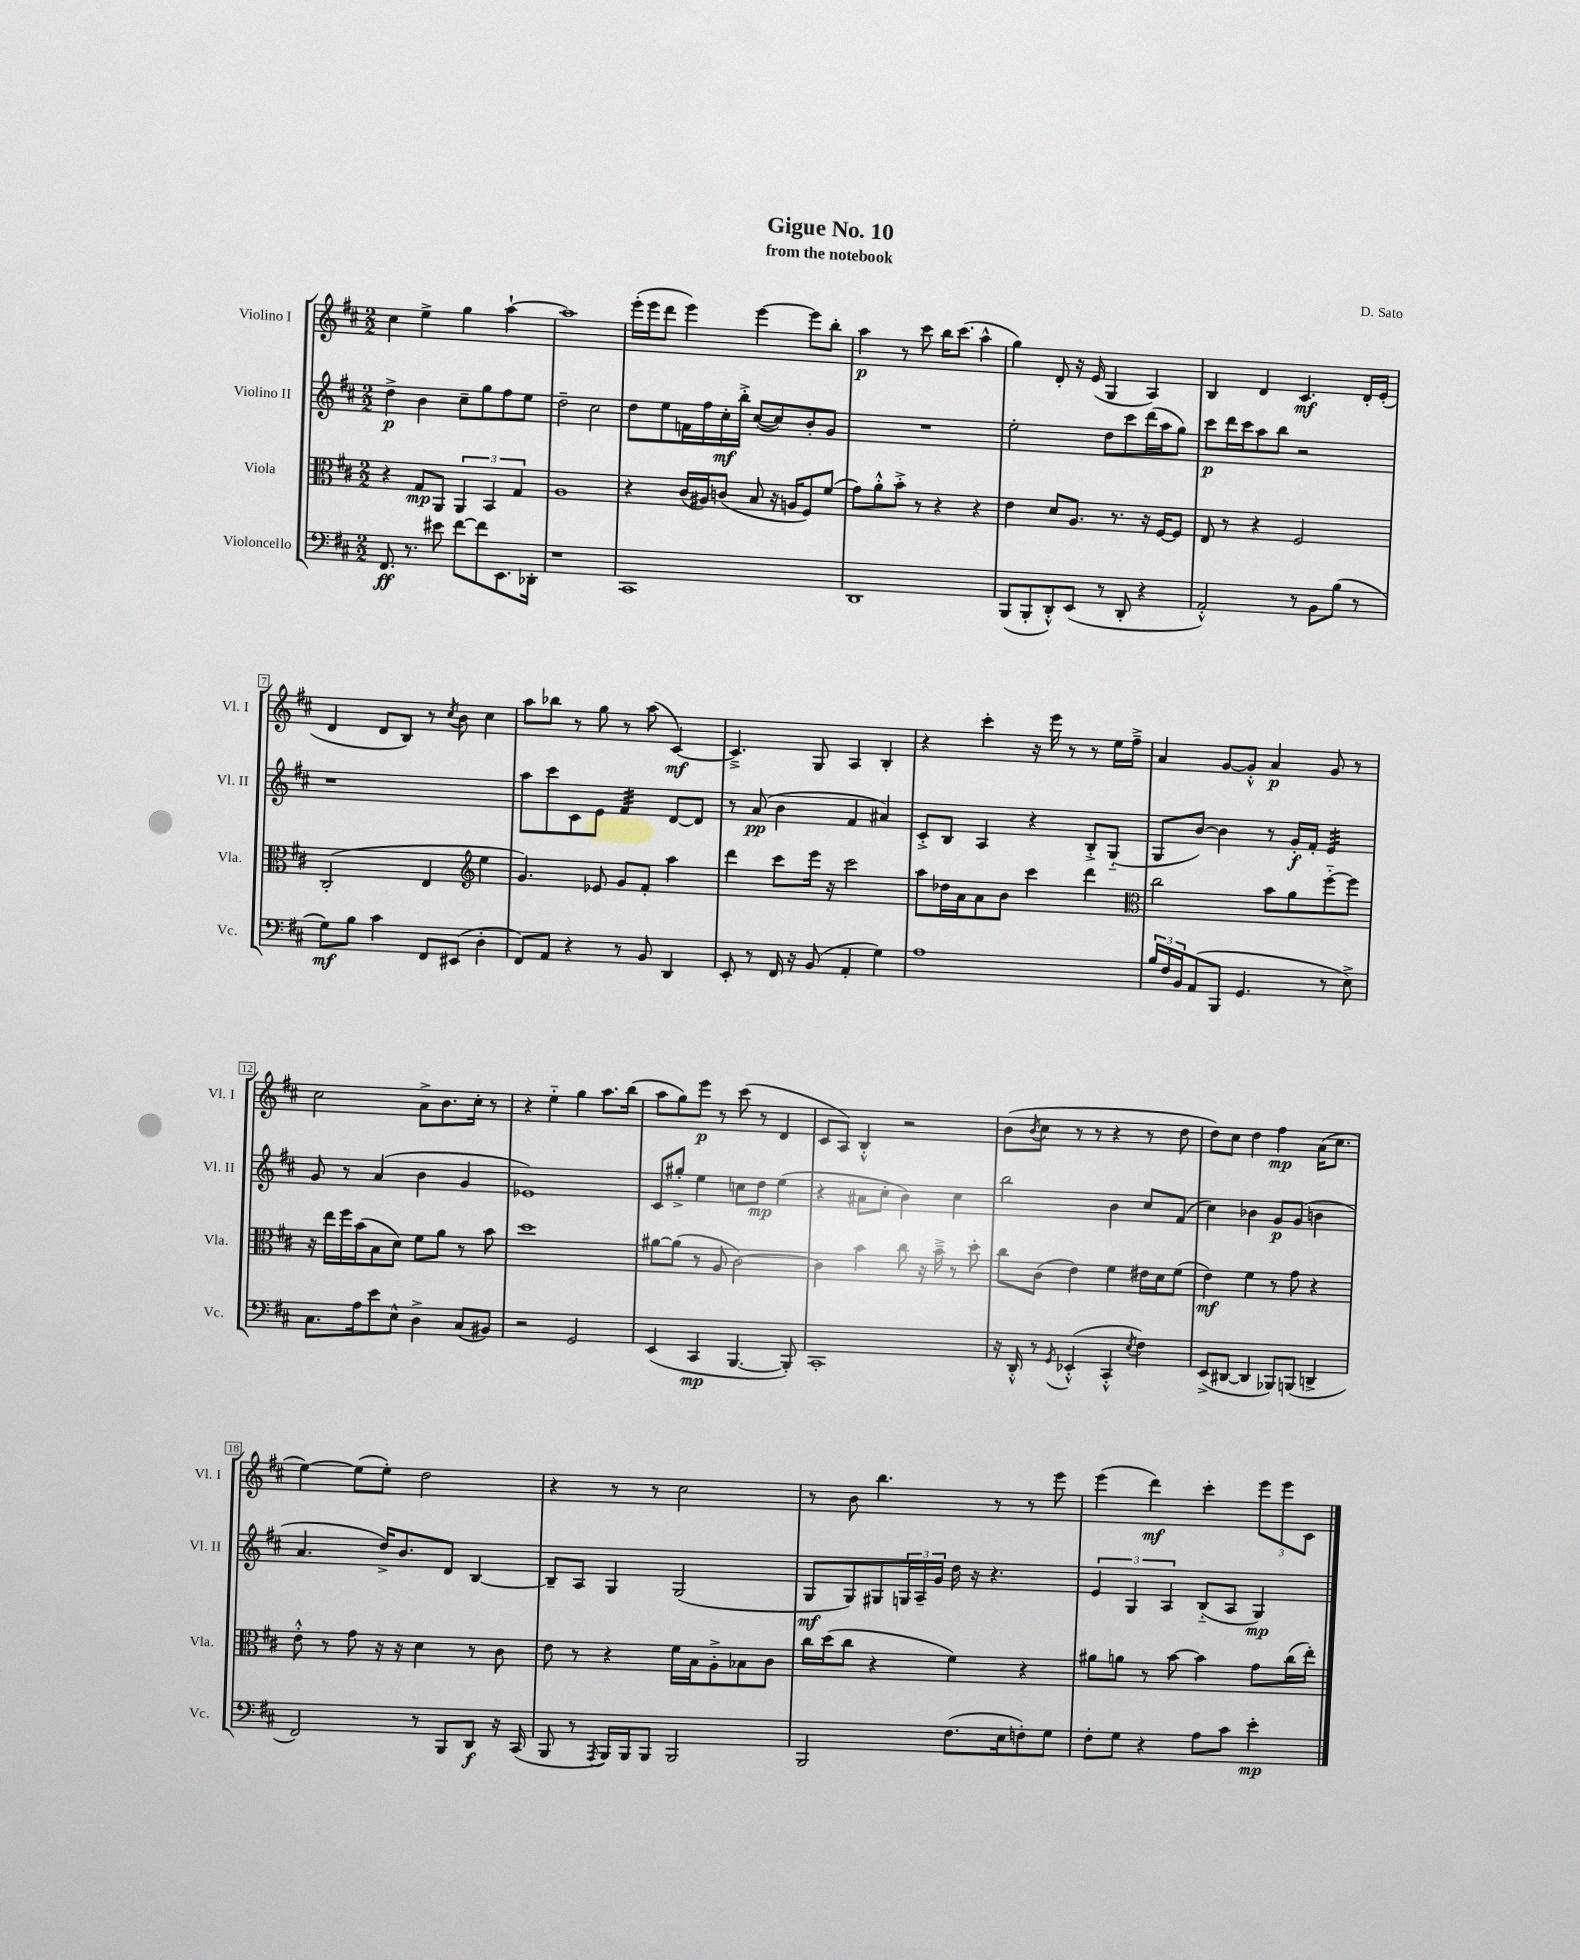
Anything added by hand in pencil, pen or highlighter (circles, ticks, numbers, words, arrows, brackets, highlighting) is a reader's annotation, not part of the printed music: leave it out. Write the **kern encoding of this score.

**kern	**kern	**kern	**kern
*staff4	*staff3	*staff2	*staff1
*clefF4	*clefC3	*clefG2	*clefG2
*k[f#c#]	*k[f#c#]	*k[f#c#]	*k[f#c#]
*M2/2	*M2/2	*M2/2	*M2/2
8.FF#	4r	4dd^	4cc#
8.r	.	.	.
.	8G	4b	4ee^
8e#	8AA	.	.
[8f#	6AA	8cc#~	4gg
8f#]	.	8gg	.
.	6BB	.	.
8.EE	.	8ff#	[4aa`
.	6G	.	.
.	.	8ee	.
16DD-'	.	.	.
=	=	=	=
1r	1A	2dd~	1aa]
.	.	2cc#	.
=	=	=	=
1CC#	4r	8dd	(16eee'
.	.	.	16eee
.	.	8ee	8ddd
.	(16c#	16f	4eee)
.	16A#)	16ff#	.
.	(8c	16cc#'	.
.	.	16bb'^	.
.	8B	([8cc#	[4eee
.	16r	8cc#])	.
.	16A	.	.
.	8F#)	8b'	8eee]
.	(8f#	8g	8bb'
=	=	=	=
1DD	8g)	1r	4aa
.	8a'^^	.	.
.	8b'^	.	8r
.	8r	.	8ccc#
.	4r	.	16bb
.	.	.	(8.ccc#
.	4r	.	4aa^^
=	=	=	=
(8BBB	4e	2ee'	4gg)
8BBB'	.	.	.
8DD'^^)	8d	.	8d'
(8EE	8.A	.	16r
.	.	.	(16e
8r	.	8dd	4G
.	8.r	.	.
8DD'	.	8ccc#	.
4r	16r	(16ddd	4A)
.	[16F#	16aa	.
.	8F#]	8gg)	.
=	=	=	=
2AA'^^)	8E	8ccc#	4B
.	8r	16ddd	.
.	.	16ccc#	.
.	4r	8aa	4d
.	.	8bb	.
8r	2F#	2r	4.c#
8BB	.	.	.
(8B	.	.	.
8r	.	.	16d'
.	.	.	(16e'
=	=	=	=
8G)	(2C#'	1r	4d
8B	.	.	.
4c#	.	.	8d
.	.	.	8B)
8FF#	4E	.	8r
.	.	.	8qcc#
(8EE#	.	.	8b
*	*clefG2	*	*
4D'	4ee	.	4cc#
=	=	=	=
8FF#)	4.g)	8aa	8aa
8AA	.	8ccc#	8bb-
4r	.	8c#	8r
.	8e-	8e	8gg
8r	8g	4f#	8r
8BB	8f#'	.	(8aa
4DD	4aa	[8d	[4c#)
.	.	8d]	.
=	=	=	=
8EE'	4ddd	8r	4.c#~^]
8r	.	(8a	.
16FF#	8ccc#	4b	.
16r	.	.	.
(8BB	16eee	.	8G
.	16r	.	.
4AA'	2ccc#	4f#	4A
4G)	.	4a#)	4B'
=	=	=	=
1A	8aa	8c#'^	4r
.	16dd-	8B	.
.	16a	.	.
.	8a	4A	4ccc#'
.	8b	.	.
.	4ccc#	4r	16r
.	.	.	16eee
.	.	.	8r
.	4ddd	8B'^	8r
.	.	(8G'~	16ee
.	.	.	16ff#~^
=	=	=	=
*	*clefC3	*	*
24B	2cc#	8G	4a
24F#	.	.	.
24BB	.	.	.
(8AA	.	[8b)	.
8BBB	.	4b]	[8g
4.GG	.	.	8g'^^]
.	8b	8r	4a
.	8a	16g'	.
.	.	16f#'	.
8r	[8ff#'~	4e	8g
8E^)	8ff#]	.	8r
=	=	=	=
8.C#	16r	8g	2cc#
.	16ee	.	.
.	16ff#	8r	.
16A	(16b	.	.
8e	8B	(4a	.
8E^^	8d)	.	.
4D^	8f#	4b	8a^
.	8a	.	8.b
(8C#	8r	4g	.
.	.	.	16cc#'
8BB#)	8b	.	8r
=	=	=	=
2r	1dd	1e-)	4r
.	.	.	4ee'~
2GG	.	.	4gg
.	.	.	8.aa
.	.	.	(16bb
=	=	=	=
(4EE	[8a#	8c#	8aa
.	(8a#]	8gg#'^	8gg)
4CC#	8r	4ee	8eee
.	8A	.	8r
[4.BBB	[2c#)	8cc	(8ccc#
.	.	8dd	8r
.	.	(4ee	4d
8BBB'])	.	.	.
=	=	=	=
1CC#'	4c#]	4r	8c#
.	.	.	8A)
.	4b	8a#	4B'^^
.	.	8cc#'	.
.	8cc#	4b)	2r
.	16r	.	.
.	16b~^	.	.
.	8r	4cc#	.
.	8dd'	.	.
=	=	=	=
16r	8cc#	2bb	(8b
16DD'^^	.	.	.
.	.	.	8qb
8r	(8c#	.	8cc#
8qGG	.	.	.
(4EE-'^^	4e)	.	8r
.	.	.	8r
4CC#'^^	4f#	4b	4r
8qE	.	.	.
4F#)	16e#	8cc#	8r
.	16d	.	.
.	(8f#	(8f#	8dd
=	=	=	=
(8EE^	4e)	4cc#)	8dd)
[8DD#	.	.	8cc#
4DD#]	4f#	4b-	4dd
8BBB-)	8r	8g	4ff#
(8BBB	8g	(8g	.
4DD^	4r	4b	(16a
.	.	.	8.cc#
=	=	=	=
2FF#)	8e'^^	4.a	[4ee)
.	8r	.	.
.	8g	.	(8ee]
.	16r	16dd^)	8ee')
.	16r	8.b	.
8r	4d	.	2dd
8BBB	.	8d	.
8DD	8r	[4B	.
16r	8c#	.	.
(16CC#	.	.	.
=	=	=	=
8BBB	8e	8B~]	4r
8r	8r	8A	.
8qAAA	.	.	.
16BBB)	4r	4G	8r
16BBB	.	.	.
8BBB	.	.	8r
2BBB	16f#	(2G	2cc#
.	16B	.	.
.	8A'^	.	.
.	8B-	.	.
.	8c#	.	.
=	=	=	=
2BBB	16cc#	8G	8r
.	(16dd	.	.
.	8cc#	8G)	8b
.	4r	8G#	4.bb
.	.	24G	.
.	.	24A~	.
.	.	24g	.
(8.F#	4f#)	16dd	.
.	.	16r	.
.	.	4.r	8r
16E	.	.	.
8F')	4r	.	8r
8G	.	.	8eee
=	=	=	=
8F#'	8a#	6e	(4eee
8G	8a	.	.
.	.	6G	.
4r	8r	.	4ddd)
.	.	6A	.
.	[8b	.	.
8A	4b]	(8B'~	4ccc#'
8c#	.	8A	.
4e'	8g	4G)	12eee
.	.	.	12eee
.	(16cc#	.	.
.	.	.	12c#
.	16ee')	.	.
==	==	==	==
*-	*-	*-	*-
